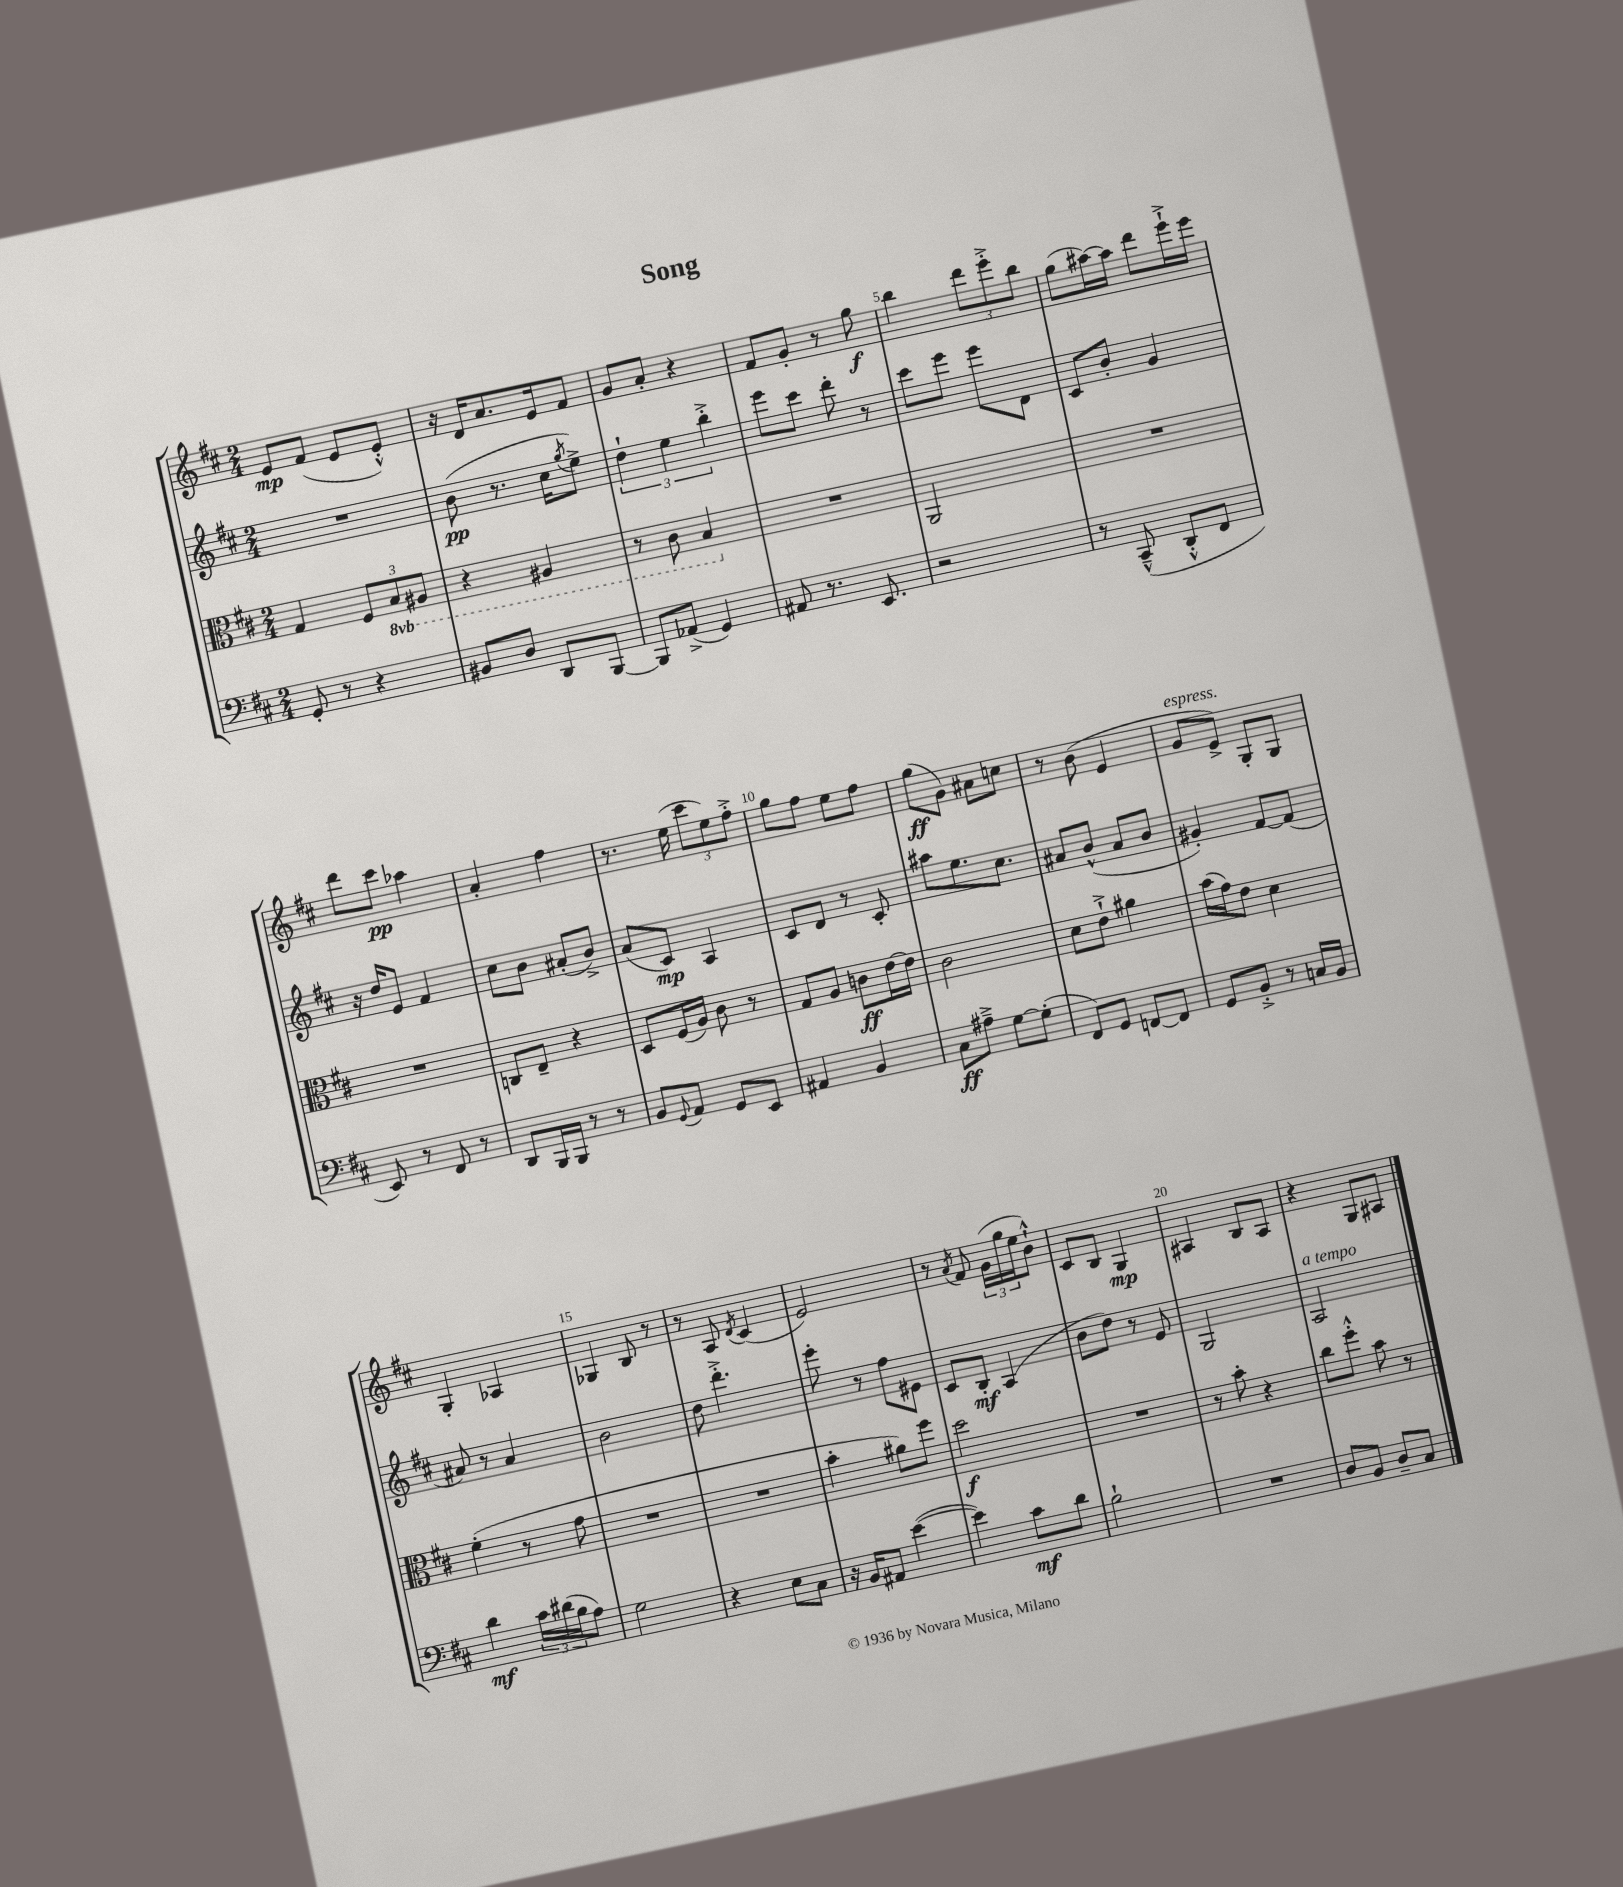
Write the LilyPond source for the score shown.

\header { title = "Song" }
<<
\new StaffGroup <<
\new Staff = "s0" {
    \clef treble \key d \major \numericTimeSignature \time 2/4
    e'8\mp fis'8( e'8 e'8-.-^) |
    r16 d'16 a'8. e'16 fis'8 |
    g'8 a'8-. r4 |
    fis'8 g'8-. r8 g''8\f |
    b''4 \tuplet 3/2 { d'''8 e'''8-.-> b''8 } |
    g''8( ais''16~) ais''16 d'''8 e'''16-!-> e'''16 |
    d'''8 cis'''8\pp aes''4 |
    a'4-. fis''4 |
    r8. e''16( \tuplet 3/2 { cis'''8 e''8) fis''8-.-> } |
    g''8 fis''8 e''8 fis''8 |
    g''8\ff( g'8) ais'8 c''8 |
    r8 b'8( e'4 |
    g'8^\markup { \italic "espress." } e'8->) g8-. g8 |
    g4-. aes4 |
    ges4 b8 r8 |
    r8 a8 \acciaccatura { d'8 } cis'4( |
    e'2) |
    r8 \acciaccatura { a'8 } fis'8 \tuplet 3/2 { g'16( g''16 e''16 } b'8-!-^) |
    cis'8 b8 g4\mp |
    ais4 b8 ais8 |
    r4 g8 ais8 \bar "|." |
}
\new Staff = "s1" {
    \clef treble \key d \major \numericTimeSignature \time 2/4
    R2 |
    b'8\pp( r8. cis''16 \acciaccatura { g''8 } e''8->) |
    \tuplet 3/2 { d''4-! e''4 b''4-.-> } |
    e'''8 cis'''8 d'''8-. r8 |
    cis'''8 e'''8 e'''8 d'8 |
    cis'8 b'8-. g'4 |
    r16 d''16 e'8 fis'4 |
    cis''8 b'8 ais'8-.( b'8->) |
    a'8( cis'8\mp) a4 |
    cis'8 d'8 r8 cis'8-. |
    ais''8 e''8. cis''8. |
    ais'8 b'8-^( ais'8 b'8 |
    gis'4-.) fis'8~ fis'8( |
    ais'8) r8 ais'4 |
    b'2 |
    d''8 d'''4.-.-> |
    e'''8-. r8 fis''8 eis'8 |
    cis'8 b8-.\mf a4( |
    b'8 d''8) r8 e'8 |
    g2 |
    a2^\markup { \italic "a tempo" } \bar "|." |
}
\new Staff = "s2" {
    \clef alto \key d \major \numericTimeSignature \time 2/4 \set Staff.ottavationMarkups = #ottavation-simple-ordinals
    g4 \tuplet 3/2 { fis8 \ottava #-1 b,8 ais,8 } |
    r4 ais,4 |
    r8 cis8 b,4 \ottava #0 |
    R2 |
    a,2 |
    R2 |
    R2 |
    c8 e8-- r4 |
    d8 fis16( a16) cis'8 r8 |
    g8 a8 c'8\ff e'16~ e'16 |
    cis'2 |
    d'8 e'8-!-> ais'4 |
    b'16( g'16) e'8 d'4 |
    fis'4-.( r8 g'8 |
    R2 |
    R2 |
    b'4-. ais'8) fis''8 |
    d''2\f |
    R2 |
    r8 b'8-. r4 |
    cis''8 fis''8-.-^ b'8 r8 \bar "|." |
}
\new Staff = "s3" {
    \clef bass \key d \major \numericTimeSignature \time 2/4
    g,8-. r8 r4 |
    bis,8 d8 d,8 b,,8~ |
    b,,8 aes,8->( g,4) |
    ais,8 r8. e,8. |
    r2 |
    r8 cis,8---^( d,8-.-^ fis,8 |
    e,8) r8 fis,8 r8 |
    d,8 b,,16 b,,16 r8 r8 |
    b,8 \appoggiatura { g,8 } a,8 g,8 e,8 |
    ais,4 b,4 |
    cis8\ff ais8---> g8~ g8-.( |
    fis,8) g,8 f,8~ f,8 |
    g,8 b,8-.-> r8 c16 b,16 |
    d'4\mf \tuplet 3/2 { cis'16 dis'16( b16 } a8) |
    g2 |
    r4 e8 cis8 |
    r16 b,16 ais,8 e'4~( |
    e'4) cis'8\mf d'8 |
    b2-! |
    R2 |
    d8 b,8 d8-- cis8 \bar "|." |
}
>>
>>
\layout { \context { \Score \override BarNumber.break-visibility = ##(#f #t #t) barNumberVisibility = #(every-nth-bar-number-visible 5) } }
